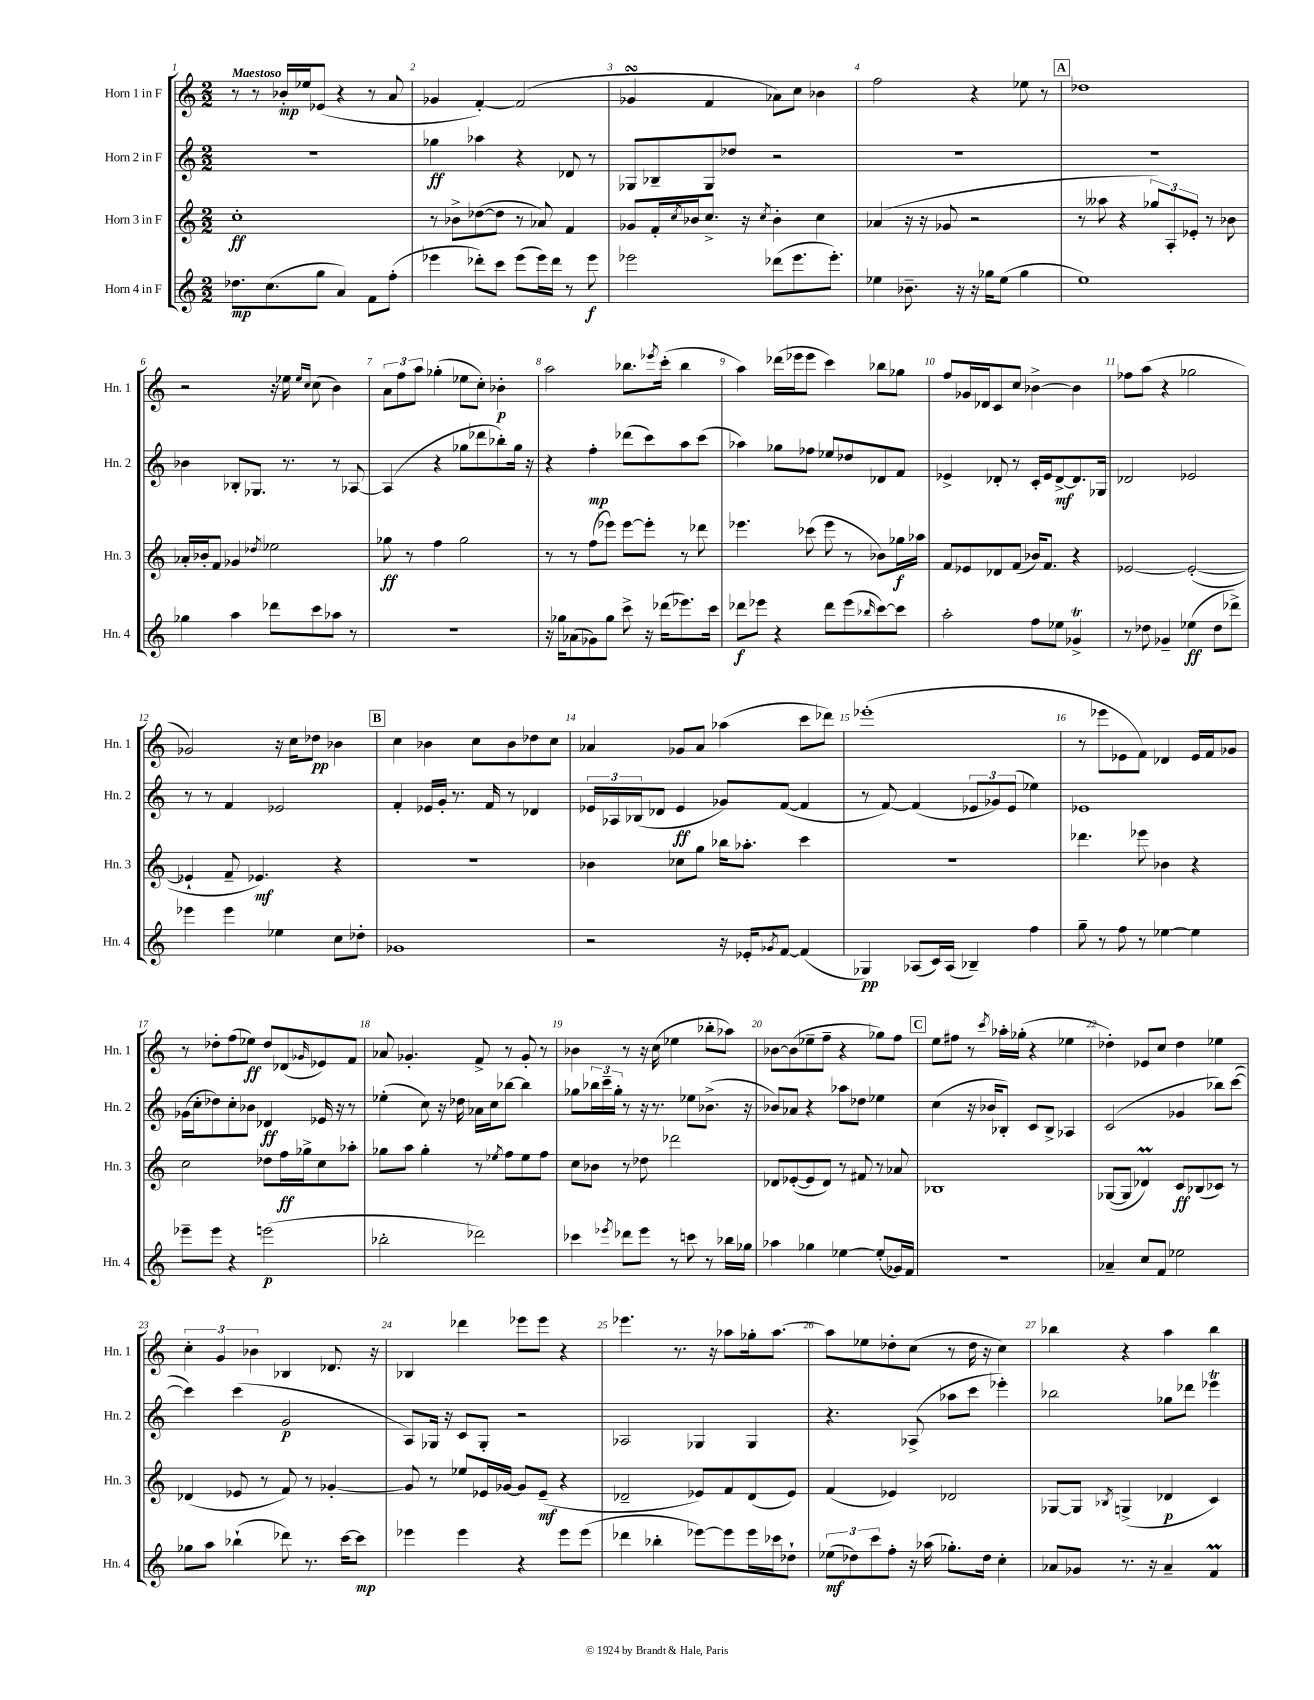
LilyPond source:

<<
\new StaffGroup <<
\new Staff = "s0" \with { instrumentName = "Horn 1 in F" shortInstrumentName = "Hn. 1" } {
    \clef treble \key c \major \numericTimeSignature \time 2/2 \tempo "Maestoso"
    r8 r8 bes'16-.\mp ees''16 ees'8( r4 r8 a'8 |
    ges'4 f'4~-.) f'2( |
    ges'4\turn f'4 aes'8) c''8 bes'4 |
    f''2 r4 ees''8 r8 |
    \mark \markup { \box "A" } des''1 |
    r2 r16 ees''16 \grace { ees''16 c''16 } c''8( b'4) |
    \tuplet 3/2 { a'8 f''8 a''8 } ges''4-.( ees''8 c''8-.) bes'4-.\p |
    a''2 bes''8. \acciaccatura { ees'''8 } c'''16-.( bes''4 |
    a''4) des'''16( ees'''16 ees'''8 c'''4) bes''8 ges''8 |
    f''8 ges'16 des'16 c'8 c''8 bes'4~-> bes'4 |
    fes''8 a''8( r4 ges''2 |
    ges'2) r16 c''16 des''8\pp bes'4 |
    \mark \markup { \box "B" } c''4 bes'4 c''8 bes'8 des''8 c''8 |
    aes'4 ges'8 aes'8 aes''4( c'''8 des'''8) |
    ees'''1-.( |
    r8 ees'''8 ees'8 f'8) des'4 ees'16 f'16 ges'8 |
    r8 des''8-. f''8( ees''8\ff) des''8 des'8( \grace { ges'16 } ees'8) f'8 |
    aes'8 ges'4.-. f'8-> r8 ges'8-. r8 |
    bes'4 r8 r16 c''16( ees''4 bes''8-. aes''8) |
    bes'8~ bes'8( ees''8-- f''8-- r4 ges''8) f''8 |
    \mark \markup { \box "C" } e''8 fis''8 r8 \acciaccatura { c'''8 } aes''16-. ges''16-.( r4 ees''4 |
    des''4-.) ees'8 c''8 des''4 ees''4 |
    \tuplet 3/2 { c''4-. g'4 bes'4 } bes4 des'8. r16 |
    bes4 des'''4 ees'''8 ees'''8 r4 |
    ees'''4. r8. r16 aes''8 ges''16-. aes''8.~ |
    aes''8 ees''8 des''8-. c''8( r8 des''16 r16 c''4) |
    bes''4 r4 a''4 bes''4 \bar "|." |
}
\new Staff = "s1" \with { instrumentName = "Horn 2 in F" shortInstrumentName = "Hn. 2" } {
    \clef treble \key c \major \numericTimeSignature \time 2/2
    R1 |
    ges''4\ff aes''4 r4 des'8 r8 |
    ges8 bes8-- ges8 des''8 r2 |
    R1 |
    \mark \markup { \box "A" } R1 |
    bes'4 bes8-. ges8. r8. r8 aes8~ |
    aes4( r4 ges''8 des'''8 bes''8-.) ges''16 r16 |
    r4 f''4-.\mp des'''8( c'''8) a''8 c'''8( |
    aes''4) ges''8 fes''8 ees''8 des''8 des'8 f'8 |
    ees'4-> des'8-. r8 c'16-. ees'16 des'8~->\mf des'8. ges16 |
    des'2 ees'2 |
    r8 r8 f'4 ees'2 |
    \mark \markup { \box "B" } f'4-. ees'16 g'16-. r8. f'16 r8 des'4 |
    \tuplet 3/2 { ees'16 aes16 bes16( } des'8 ees'4\ff ges'8) f'8~( f'4 |
    r8 f'8~) f'4( \tuplet 3/2 { ees'8 ges'8) ees'8( } ees''4) |
    ees'1 |
    ges'16( c''16-. des''8) c''8-. bes'8 des'4\ff ees'16 r16 r8 |
    ees''4-.( c''8) r16 des''16 aes'16 c''16 bes''8~ bes''4 |
    ges''8 \tuplet 3/2 { bes''16 c'''16-- ges''16-. } r8 r16 r8. ees''8 bes'8.->( r16 |
    bes'8) aes'8 r4 aes''8 des''8 ees''4 |
    \mark \markup { \box "C" } c''4( r16 bes'16 bes8-.) c'8 bes8-> aes4 |
    c'2( ges'4 bes''8) c'''8~( |
    c'''4) c'''4( g'2\p |
    a8) ges16 r16 c'8 ges8-. r2 |
    aes2 ges4 ges4 |
    r4. aes8->( aes''8 c'''8 ees'''4-.) |
    bes''2 ges''8 des'''8 ees'''4\trill \bar "|." |
}
\new Staff = "s2" \with { instrumentName = "Horn 3 in F" shortInstrumentName = "Hn. 3" } {
    \clef treble \key c \major \numericTimeSignature \time 2/2
    c''1-.\ff |
    r8 bes'8-> des''8~( des''8 r8 aes'8) f'4 |
    ges'8 f'16-. \acciaccatura { c''8 } bes'16 c''8.-> r16 \acciaccatura { c''8 } bes'4-. c''4 |
    aes'4( r16 r16 ges'8 r2 |
    \mark \markup { \box "A" } r8 aeses''8 r4 \tuplet 3/2 { ges''8) a8-. ees'8-. } r8 bes'8 |
    aes'16-. bes'16-. f'8 ges'4 \acciaccatura { des''8 } ees''2 |
    ges''8\ff r8 f''4 ges''2 |
    r8 r8 f''8( ees'''8) ees'''8~ ees'''8-. r8 des'''8 |
    ees'''4. ces'''8( ees'''8 r8 bes'8) ges''16\f aes''16 |
    f'8 ees'8 des'8 f'8( bes'16) f'8. r4 |
    ees'2~ ees'2~-.( |
    ees'4-! f'8-- ees'4.\mf) r4 |
    \mark \markup { \box "B" } R1 |
    bes'4 ces''8 g''8 bes''16 aes''8.-. c'''4 |
    r1 |
    des'''4. ees'''8 bes'4 r4 |
    c''2 des''8 f''16\ff ges''16-> c''8 aes''8-. |
    ges''8 a''8 ges''4-. r8 \acciaccatura { ees''8 } f''8 ees''8 f''8 |
    c''8 bes'8 r8 des''8 des'''2 |
    des'8 ees'8~-.( ees'8 des'8) r8 fis'8 r8 aes'8 |
    \mark \markup { \box "C" } bes1 |
    ges8~( ges8 des'4\prall) c'8\ff bes8( ces'8) r8 |
    des'4( ees'8 r8 f'8) r8 ges'4~-. |
    ges'8 r8 ees''8 ees'16 ges'16~ ges'8 ees'8--\mf( r4 |
    des'2-- ees'8) f'8 des'8( ees'8) |
    f'4( ees'4) des'2 |
    ges8~ ges8 \acciaccatura { bes8 } g4->( des'4\p c'4) \bar "|." |
}
\new Staff = "s3" \with { instrumentName = "Horn 4 in F" shortInstrumentName = "Hn. 4" } {
    \clef treble \key c \major \numericTimeSignature \time 2/2
    des''8.\mp c''8.( g''8 a'4) f'8 f''8-.( |
    ees'''4 des'''8-.) c'''8 ees'''8( ees'''16) des'''16 r8 ees'''8\f |
    ees'''2 des'''8( ees'''8. ees'''8.-.) |
    ees''4 bes'8.-- r16 r16 ges''16 ees''8( ges''4 |
    \mark \markup { \box "A" } e''1) |
    ges''4 a''4 des'''8 c'''8 aes''8 r8 |
    r1 |
    r16 ges''16 aes'8( ges'8) ges''8 c'''8-> r16 des'''16( ees'''8.) c'''16 |
    des'''8\f ees'''8 r4 des'''8 ees'''8( \grace { bes''16 } c'''8~) c'''8 |
    a''2-. f''8 ees''8 ges'4->\trill |
    r8 des''8 ges'4-- ees''4\ff( des''8 des'''8->) |
    ees'''4 ees'''4 ees''4 c''8 des''8-. |
    \mark \markup { \box "B" } ges'1 |
    r2 r16 ees'16-. \acciaccatura { ges'8 } f'8~ f'4( |
    ges4\pp) aes8( c'16) aes16( bes4--) f''4 |
    g''8-- r8 f''8 r8 ees''4~ ees''4 |
    ees'''8-- ees'''8 r4 e'''2\p( |
    bes''2-. des'''2) |
    ces'''4 \acciaccatura { ees'''8 } des'''8 ees'''8 r8 c'''8 r8 bes''16 ges''16 |
    aes''4 ges''4 ees''4~ ees''8-.( ges'16) f'16 |
    \mark \markup { \box "C" } R1 |
    aes'4-- c''8 f'8 ees''2 |
    ges''8 a''8 bes''4-!( des'''8) r8. c'''16~ c'''8\mp |
    ees'''4 ees'''4 r4 ees'''8 ees'''8( |
    des'''4 bes''4-. ees'''8~) ees'''8 ees'''16 ces'''16 des''8-! |
    \tuplet 3/2 { ees''8\mf( des''8) c'''8 } f''8-. r16 aes''16( ges''8.-.) des''16 c''4-. |
    aes'8 ges'8 r8. r16 aes'4-- f'4\prall \bar "|." |
}
>>
>>
\layout { \context { \Score \override BarNumber.break-visibility = ##(#f #t #t) barNumberVisibility = #all-bar-numbers-visible } }
